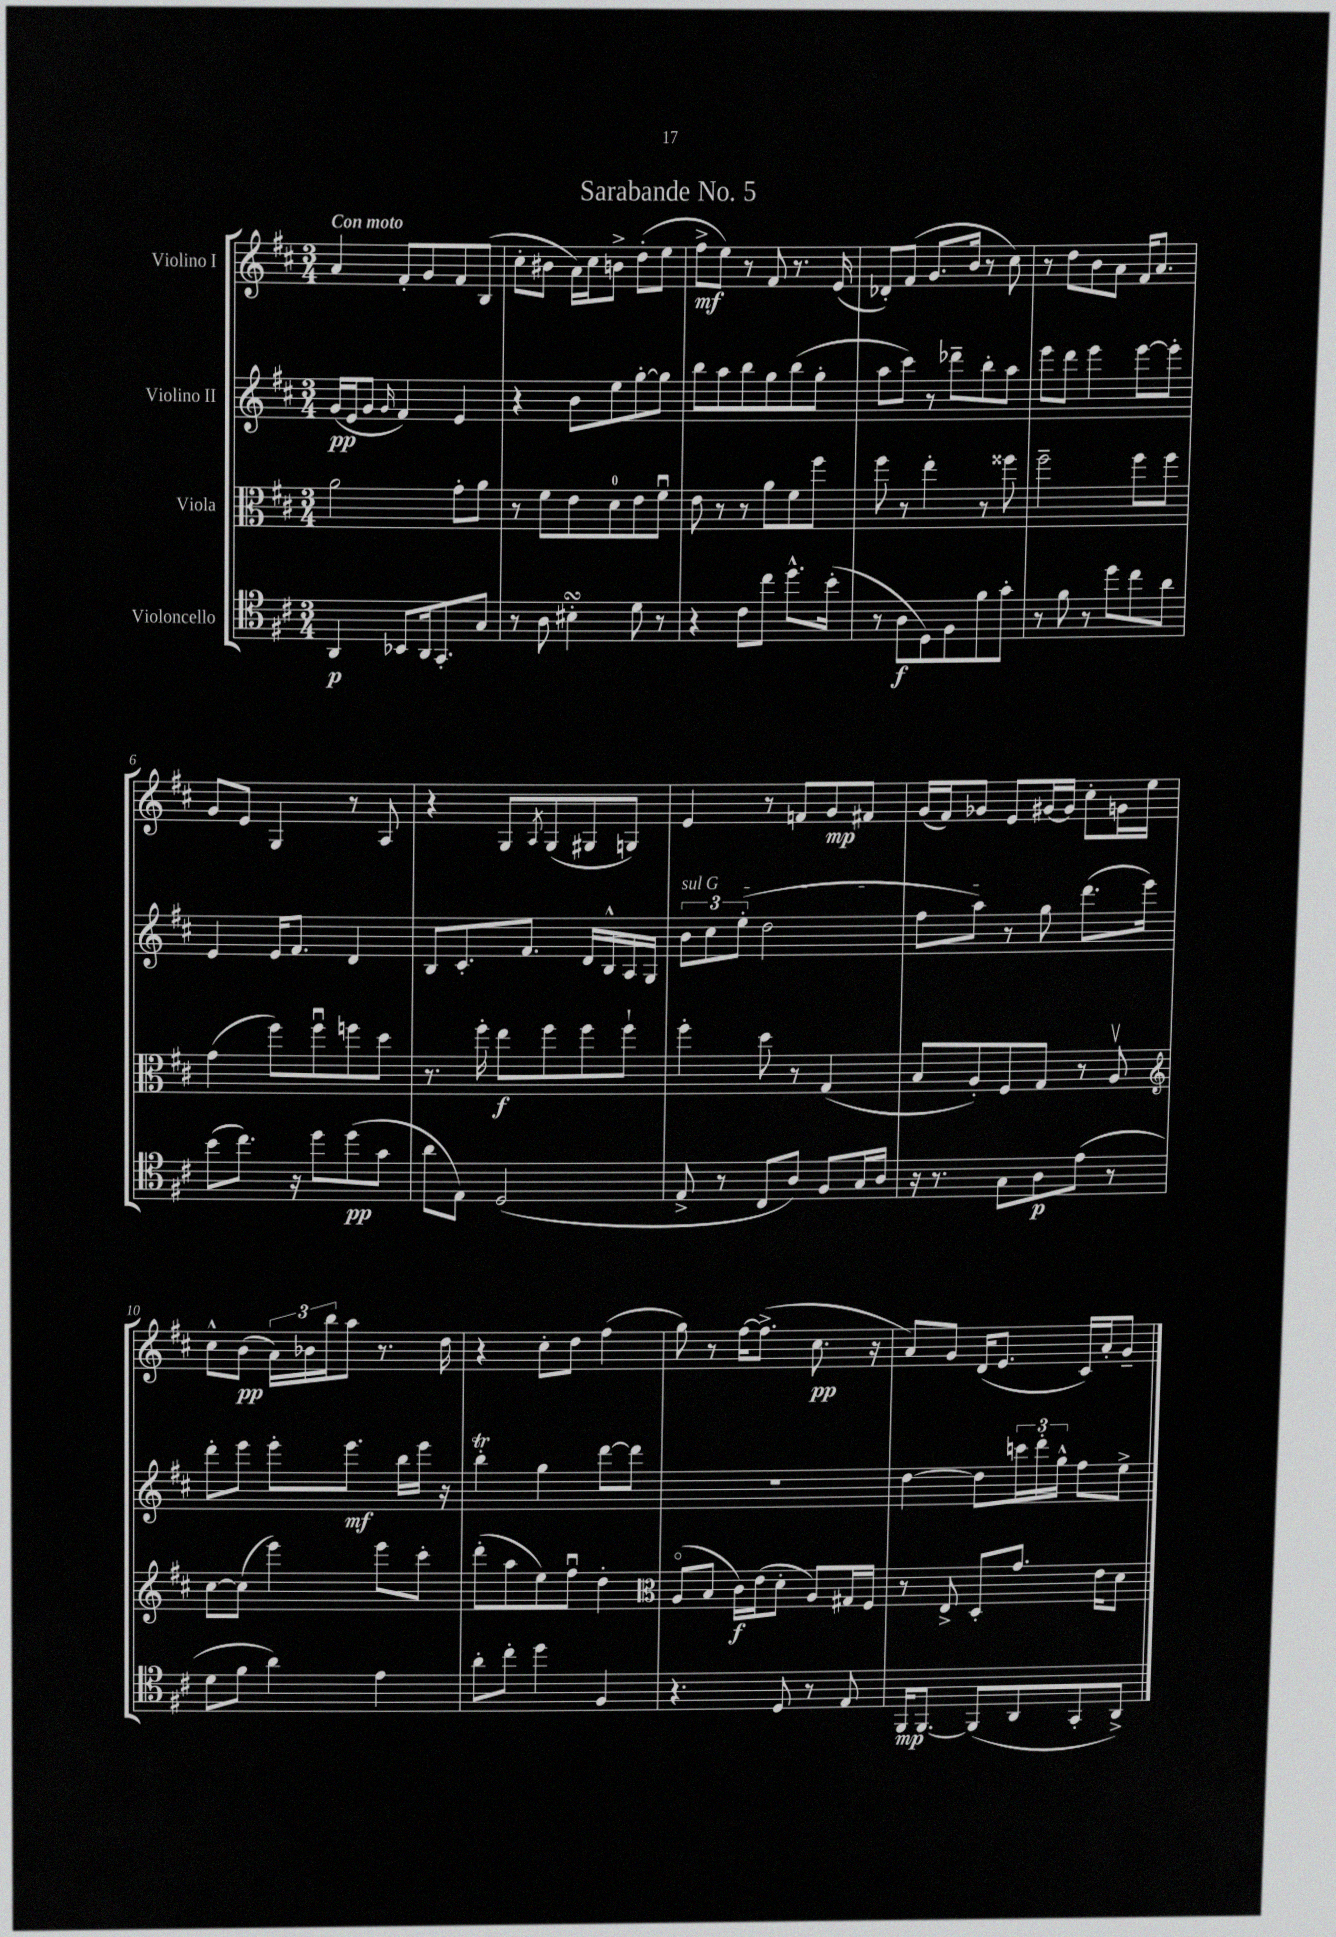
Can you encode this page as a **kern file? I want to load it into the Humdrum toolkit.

**kern	**dynam	**kern	**dynam	**kern	**dynam	**kern	**dynam
*part4	*part4	*part3	*part3	*part2	*part2	*part1	*part1
*staff4	*staff4	*staff3	*staff3	*staff2	*staff2	*staff1	*staff1
*I"Violoncello	*	*I"Viola	*	*I"Violino II	*	*I"Violino I	*
*clefC4	*	*clefC3	*	*clefG2	*	*clefG2	*
*k[f#c#]	*	*k[f#c#]	*	*k[f#c#]	*	*k[f#c#]	*
*M3/4	*	*M3/4	*	*M3/4	*	*M3/4	*
=1	=1	=1	=1	=1	=1	=1	=1
!	!	!	!	!	!	!LO:TX:a:B:t=Con moto	!
4AA/	p	2a\	.	(16g/LL	pp	4a/	.
.	.	.	.	16e/J	.	.	.
.	.	.	.	8g/J	.	.	.
.	.	.	.	16qqg/	.	.	.
8BB-X/L	.	.	.	4f#/)	.	8f#'/L	.
16AA/k	.	.	.	.	.	8g/	.
8.GG'/	.	.	.	.	.	.	.
.	.	8g'\L	.	4e/	.	8f#/	.
8G/J	.	8a\J	.	.	.	(8B/J	.
=2	=2	=2	=2	=2	=2	=2	=2
8r	.	8r	.	4r	.	8cc#'\L	.
8A\	.	8f#\L	.	.	.	8b#X\J	.
4B#XsSsS'\	.	8e\	.	8b\L	.	16a\LL)	.
.	.	.	.	.	.	16cc#\J	.
.	.	8d\	.	8ee\	.	8bn^\J	.
8d\	.	8e\	.	[8gg'\	.	(8dd'\L	.
8r	.	8f#u\J	.	8gg\J]	.	8ee\J	.
=3	=3	=3	=3	=3	=3	=3	=3
4r	.	8e\	.	8bb\L	.	8ff#^\L	mf
.	.	8r	.	8aa\	.	8ee\J)	.
8c#\L	.	8r	.	8bb\	.	8r	.
8cc#\J	.	8a\L	.	8gg\	.	8f#/	.
8.dd^^\L	.	8f#\	.	(8bb\	.	8.r	.
.	.	8ff#\J	.	8gg'\J	.	.	.
(16b'\Jk	.	.	.	.	.	(16e/	.
=4	=4	=4	=4	=4	=4	=4	=4
8r	.	8ff#\	.	8aa\L	.	8d-X'/L)	.
8A\L	f	8r	.	8ccc#\J)	.	(8f#/J	.
8D\)	.	4ee'\	.	8r	.	8.g/L	.
8F#\	.	.	.	8ddd-X~\L	.	.	.
.	.	.	.	.	.	16b/Jk	.
8f#\	.	8r	.	8bb'\	.	8r	.
8g'\J	.	8ff##X\	.	8aa\J	.	8cc#\)	.
=5	=5	=5	=5	=5	=5	=5	=5
8r	.	2ff#~\	.	8eee\L	.	8r	.
8f#\	.	.	.	8ddd\J	.	8dd\L	.
8r	.	.	.	4eee\	.	8b\	.
8dd\L	.	.	.	.	.	8a\J	.
8cc#\	.	8ff#\L	.	[8eee\L	.	16f#/KL	.
.	.	.	.	.	.	8.a/J	.
8a\J	.	8ff#\J	.	8eee'\J]	.	.	.
!!LO:LB:g=z
=6	=6	=6	=6	=6	=6	=6	=6
(8b\L	.	(4g\	.	4e/	.	8g/L	.
8.cc#\J)	.	.	.	.	.	8e/J	.
.	.	8ff#\L)	.	16e/KL	.	4G/	.
16r	.	.	.	8.f#/J	.	.	.
8dd\L	.	8ff#u\	.	.	.	.	.
(8dd\	pp	8ffn\	.	4d/	.	8r	.
8g\J	.	8dd\J	.	.	.	8A/	.
=7	=7	=7	=7	=7	=7	=7	=7
8a\L	.	8.r	.	8B/L	.	4r	.
8E\J)	.	.	.	8.c#'/	.	.	.
.	.	16ff#'\	.	.	.	.	.
(2D/	.	8ee\L	f	.	.	8G/L	.
.	.	.	.	8.f#/J	.	.	.
.	.	.	.	.	.	8qA/	.
.	.	8ff#\	.	.	.	(8G/	.
.	.	8ff#\	.	16d/LL	.	8G#X/	.
.	.	.	.	16B^^/	.	.	.
.	.	8ff#`\J	.	16A/	.	8Gn/J)	.
.	.	.	.	16G/JJ	.	.	.
=8	=8	=8	=8	=8	=8	=8	=8
!	!	!	!	!LO:TX:a:i:t=sul G	!	!	!
8E^/	.	4ff#'\	.	12b\L	.	4e/	.
.	.	.	.	12cc#\	.	.	.
8r	.	.	.	.	.	.	.
.	.	.	.	(12ee'\J	.	.	.
8C#/L	.	8dd\	.	2dd\	.	8r	.
8A/J)	.	8r	.	.	.	8fn/L	.
8F#/L	.	(4G/	.	.	.	8g/	mp
16G/L	.	.	.	.	.	8f#X/J	.
16A/JJ	.	.	.	.	.	.	.
=9	=9	=9	=9	=9	=9	=9	=9
16r	.	8B/L	.	8ff#\L	.	(16g/LL	.
8.r	.	.	.	.	.	16f#/J)	.
.	.	8A'/)	.	8aa\J)	.	8g-X/J	.
8G\L	.	8F#/	.	8r	.	8e/L	.
8A\	p	8G/J	.	8gg\	.	[16g#X/L	.
.	.	.	.	.	.	16g#/JJ]	.
(8e\J	.	8r	.	(8.ddd\L	.	8cc#'\L	.
8r	.	8Av/	.	.	.	16gn\L	.
.	.	.	.	16eee\Jk)	.	16ee\JJ	.
!!LO:LB:g=z
=10	=10	=10	=10	=10	=10	=10	=10
*	*	*clefG2	*	*	*	*	*
8d\L	.	[8cc#\L	.	8ddd'\L	.	8cc#^^\L	.
8f#\J	.	(8cc#\J]	.	8eee\J	.	(8b\J	pp
4a\)	.	4eee\)	.	8eee'\L	.	24a\LL)	.
.	.	.	.	.	.	24b-X\	.
.	.	.	.	.	.	24bb\J	.
.	.	.	.	8.eee\J	mf	8aa\J	.
4e\	.	8eee\L	.	.	.	8.r	.
.	.	.	.	16bb\LL	.	.	.
.	.	8ccc#'\J	.	16eee\JJ	.	.	.
.	.	.	.	16r	.	16dd\	.
=11	=11	=11	=11	=11	=11	=11	=11
8a'\L	.	(8ddd'\L	.	4bbT'\	.	4r	.
8cc#'\J	.	8aa\	.	.	.	.	.
4dd\	.	8ee\)	.	4gg\	.	8cc#'\L	.
.	.	8ff#u\J	.	.	.	8dd\J	.
4F#/	.	4dd'\	.	[8ddd\L	.	(4ff#\	.
.	.	.	.	8ddd\J]	.	.	.
=12	=12	=12	=12	=12	=12	=12	=12
*	*	*clefC3	*	*	*	*	*
4.r	.	(8A/L	.	2.r	.	8gg\)	.
.	.	8B/J	.	.	.	8r	.
.	.	16c#\LL)	f	.	.	[16ff#\KL	.
.	.	(16e\J	.	.	.	(8.ff#^\J]	.
8D/	.	8d'\J	.	.	.	.	.
8r	.	8A/L)	.	.	.	8.cc#\	pp
8E/	.	16G#X/L	.	.	.	.	.
.	.	16F#/JJ	.	.	.	16r	.
=13	=13	=13	=13	=13	=13	=13	=13
16FF#/KL	mp	8r	.	[4dd\	.	8a/L)	.
[8.FF#/J	.	.	.	.	.	.	.
.	.	8E^/	.	.	.	8g/J	.
(8FF#/L]	.	8D'/L	.	8dd\L]	.	(16d/KL	.
.	.	.	.	.	.	8.e/J	.
8AA/	.	8.g/J	.	24cccn\L	.	.	.
.	.	.	.	24ddd'\	.	.	.
.	.	.	.	24gg^^\JJ	.	.	.
8GG'/	.	.	.	8ff#\L	.	16c#/LL)	.
.	.	16e\KL	.	.	.	16a'/J	.
8AA^/J)	.	8d\J	.	8ee^\J	.	8g~/J	.
==	==	==	==	==	==	==	==
*-	*-	*-	*-	*-	*-	*-	*-
